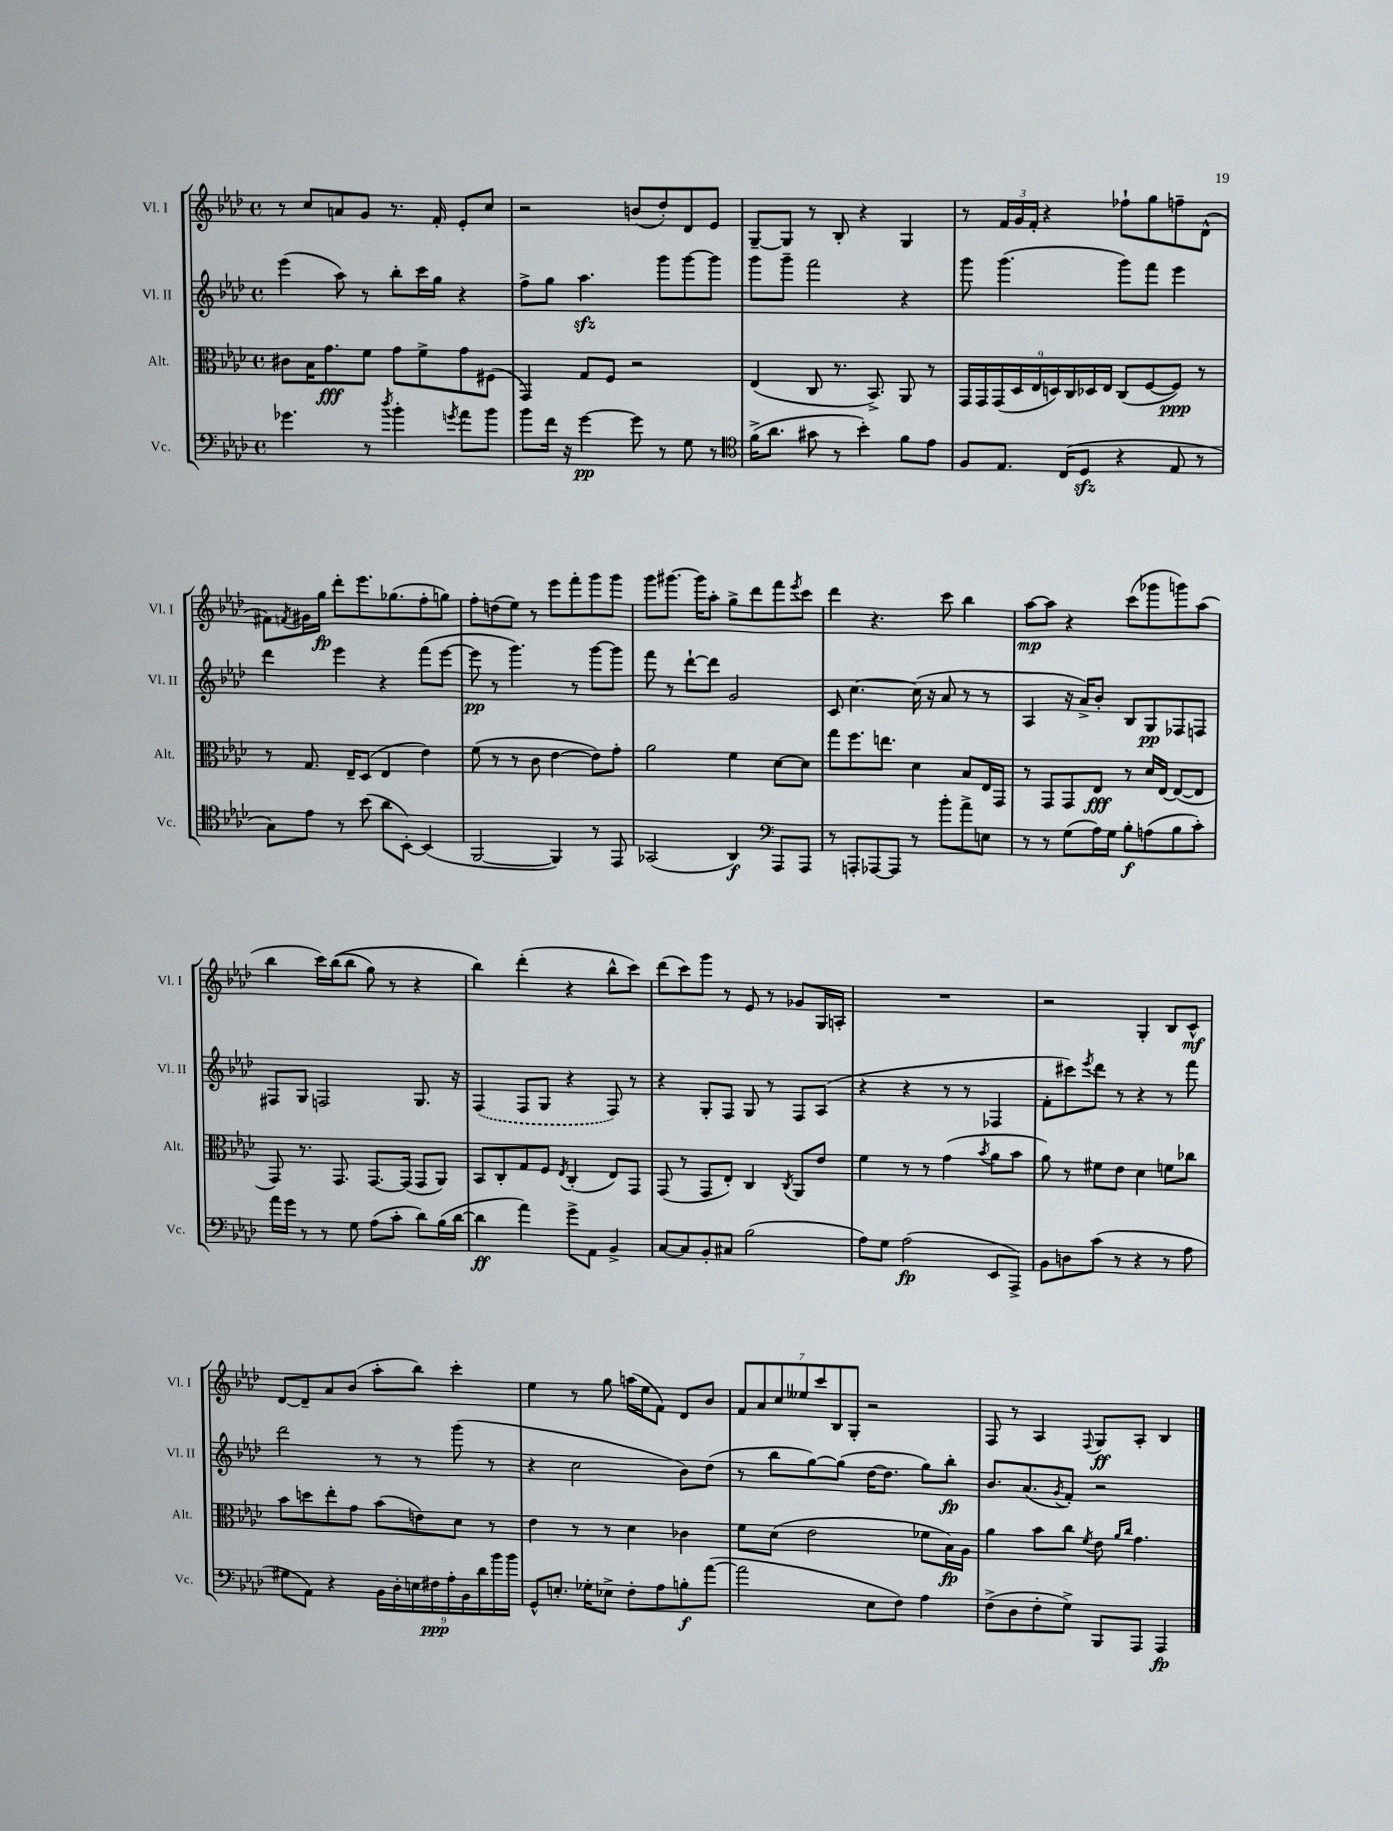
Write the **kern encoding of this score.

**kern	**kern	**kern	**kern
*staff4	*staff3	*staff2	*staff1
*clefF4	*clefC3	*clefG2	*clefG2
*k[b-e-a-d-]	*k[b-e-a-d-]	*k[b-e-a-d-]	*k[b-e-a-d-]
*M4/4	*M4/4	*M4/4	*M4/4
*met(c)	*met(c)	*met(c)	*met(c)
4.g-	8c#	(4eee-	8r
.	16B-	.	8cc
.	8.g	.	.
.	.	8aa-)	8a
8r	8f	8r	8g
8qdd-	.	.	.
4b-'	8g	8bb-'	8.r
.	8f^	16ccc	.
.	.	16gg	16f'
8qg	.	.	.
8a-	8g	4r	8e-'
8b-	(8F#	.	8cc
=	=	=	=
8b-	4GG)	8ff^	2r
16f	.	8gg	.
16r	.	.	.
[4g	8G	4.aa-	.
.	8F	.	.
8g]	2r	.	(8b
8r	.	8ggg	8dd-')
8G	.	[8ggg	8d-
8r	.	8ggg]	8e-
=	=	=	=
*clefC4	*	*	*
(16f^	(4E-	8ggg	[8G~
8.a-	.	.	.
.	.	8ggg~	8G]
8g#	8C	2fff	8r
8r	8.r	.	8B-'
4b-')	.	.	4r
.	8.BB-^)	.	.
8f	8AA-	4r	4G
8e-	8r	.	.
=	=	=	=
8F	18GG	8ggg	8r
.	18GG	.	.
.	(18GG	.	.
8.E-	.	(4.ggg	24f
.	18D-	.	24g
.	.	.	24f'
.	18E-	.	.
.	.	.	4r
.	18D)	.	.
(16C	.	.	.
.	18C	.	.
8D-	.	.	.
.	18D-	.	.
.	18E-	.	.
4r	(8C	8ggg)	8ff-`
.	[8F	8fff	8gg
8E-	8F])	4eee-	8ff~
8r	8r	.	(8d-^^
=	=	=	=
8G)	8r	4ddd-	8f#)
.	.	.	8qf
8e-	8.G	.	16g#
.	.	.	16gg
8r	.	4eee-	8ddd-'
.	16E-~	.	.
(8b-	(8D-	.	8.eee-
8a-	4E-	4r	.
.	.	.	(8.gg-
[8BB-')	.	.	.
(4BB-]	4e-)	(8fff	8ff'
.	.	[8eee-	8gg)
=	=	=	=
[2FF	(8f	8eee-]	8ff'
.	8r	8r	(8dd
.	8r	4.ggg)	8ee-)
.	8c	.	8r
4FF])	[4e-	.	8eee-
.	.	8r	8fff'
8r	8e-])	[8ggg	8ggg
8EE-	8g'	8ggg]	8ggg
=	=	=	=
(2GG-	2a-	8fff	8ggg
.	.	8r	[8.ggg#
.	.	[8ddd-`	.
.	.	.	16ggg#]
.	.	8ddd-]	8aa-'
4AA-)	4f	2g	8gg^
.	.	.	8ddd-
*clefF4	*	*	*
8AAA-	[8d-	.	8fff
.	.	.	8qeee-
8AAA-	8d-]	.	8ccc
=	=	=	=
8r	8gg	8c	4ddd-
8AAA'	8.ff	[4.cc	.
[8AAA-	.	.	4.r
.	8.ee	.	.
8AAA-]	.	.	.
8r	4d-	(16cc]	.
.	.	16r	.
8b-'	.	8a-	8ccc
8a-^	8B-	8r	4bb-
8E	16E-	8r	.
.	16GG	.	.
=	=	=	=
8r	8r	4A-	[8aa-
8r	8GG	.	8aa-]
(8G	8GG	16r	4r
.	.	16a-^)	.
16A-)	8E-	8b-'	.
16G	.	.	.
8B-'	8r	8B-	(8ccc
(8A	16d-	8G	8ggg-
.	[16E-	.	.
8B-	(8E-_	8F-	8ggg)
8c')	8E-]	8F	(8aa-
=	=	=	=
16a-	8GG)	8F#	4bb-
16g	.	.	.
8r	8.r	8G	.
8r	.	2F	16ccc)
.	8.GG	.	&((16bb-
8G	.	.	8bb-
(8A-	[8.GG	.	8gg)
8c'	.	.	8r
.	(16GG]	.	.
8d-)	8GG	8.G	4r
(16B-	8AA-)	.	.
[16d-	.	16r	.
=	=	=	=
4d-]	8BB-	(4F	4bb-&)
.	8C'	.	.
4a-)	8G	8F	(4ddd-'
.	8F	8G	.
.	8qE-	.	.
8g^	(4C'	4r	4r
8AA-	.	.	.
4BB-^	8E-)	8F)	8bb-^^
.	8GG	8r	8ccc)
=	=	=	=
[8C	(8GG	4r	(8ddd-
8C]	8r	.	8ccc)
8BB-'	8GG	8G'	8ggg
8C#	8E-')	8F	8r
(2B-	4C	8G	8e-
.	.	8r	8r
.	8qC	.	.
.	8AA-	8F	8g-
.	8e-	(8A-	16G
.	.	.	16A'
=	=	=	=
8A-)	4f	4r	1r
8G	.	.	.
(2A-	8r	4r	.
.	8r	.	.
.	(4g	8r	.
.	.	8r	.
.	8qb-	.	.
8EE-	8a-	4F-	.
8AAA-^)	8b-	.	.
=	=	=	=
8BB-	8a-)	8f'	2r
8D	8r	8ccc#)	.
.	.	8qeee-	.
(8c	8f#	8ddd-	.
8r	8e-	8r	.
4r	4d-	4r	4G'
8r	8f	8r	8B-
8A-	8cc-	8fff	8c^^
=	=	=	=
8G#	8b-	2ddd-	[8d-
8AA-)	8dd	.	8d-~]
4r	8ee-'	.	8a-
.	8g	.	(8b-
18BB-	(8b-	8r	8aa-'
18D-'	.	.	.
18E	.	.	.
.	8e)	8r	8bb-)
18F#	.	.	.
18A-'	.	.	.
.	8d-	(8ggg	4ccc'
18BB-	.	.	.
18d-	.	.	.
.	8r	8r	.
18b-	.	.	.
18b-	.	.	.
=	=	=	=
8GG^^	4e-	4r	4ee-
8.E'	.	.	.
.	8r	2cc	8r
16G-'	.	.	.
8E-^	8r	.	8gg
8F'	4d-	.	(16aa
.	.	.	16ee-
8A-	.	.	8f)
8B'	4c-	8b-)	8d-
([8a-	.	(8dd-	8b-
=	=	=	=
2a-]	8f	8r	14f
.	.	.	14a-
.	(8d-	8bb-	.
.	.	.	14cc
.	.	.	14ee--
.	2e-	[8gg)	.
.	.	.	14ccc
.	.	.	14B-
.	.	(8gg]	.
.	.	.	14G'
8E-	.	[16dd-	2r
.	.	8.dd-]	.
8F)	.	.	.
4A-	8f-	8gg)	.
.	16B-)	8bb-'	.
.	16A-	.	.
=	=	=	=
(8F^	4a-	8.b-	8F
8D-	.	.	8r
.	.	(8.a-	.
8F'	8b-	.	4A-
.	.	8qg	.
8G^)	8cc	8f')	.
.	8qf	.	8qqF
8BBB-	8e-	2r	8G
.	16qqa-	.	.
.	16qqcc	.	.
8AAA-	4.g	.	8A-'
4AAA-	.	.	4B-
==	==	==	==
*-	*-	*-	*-
